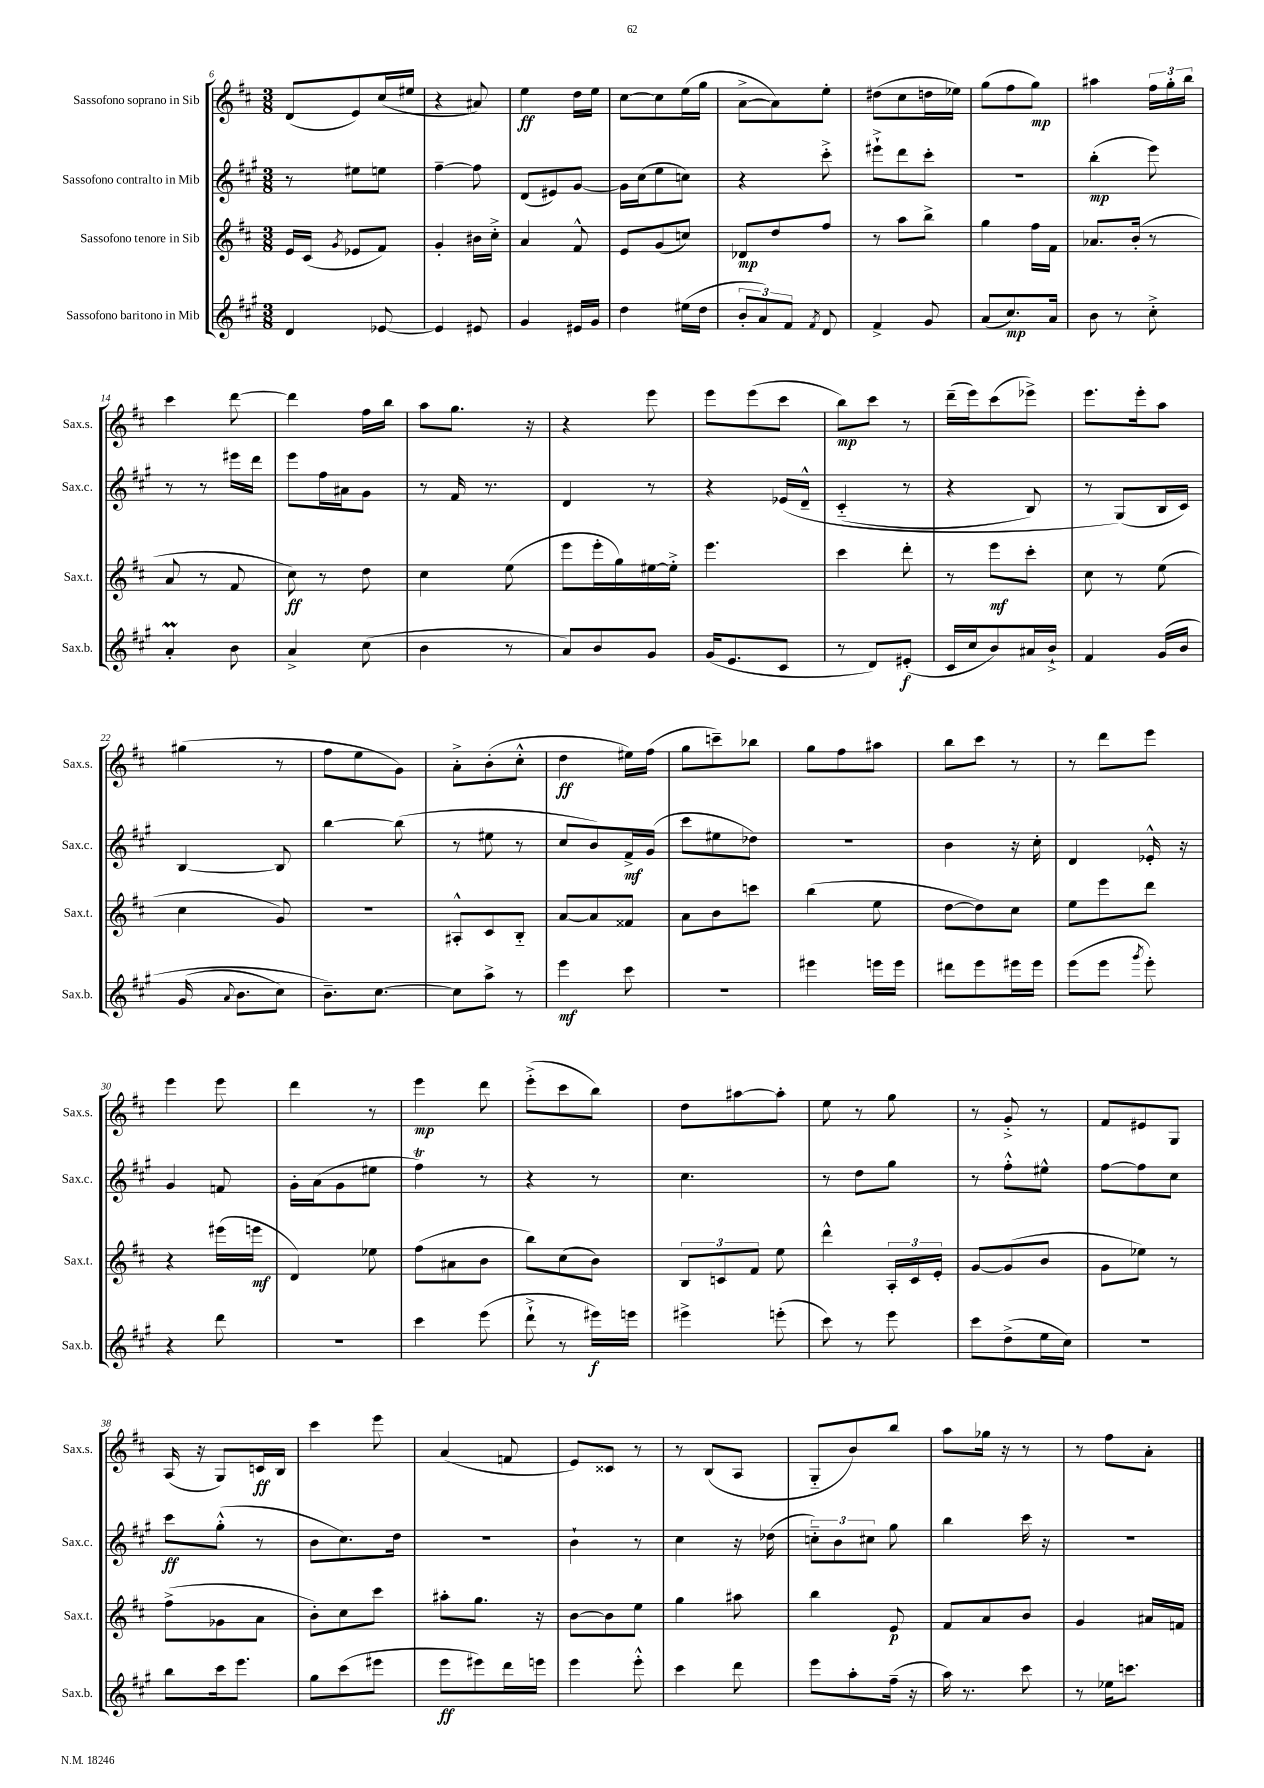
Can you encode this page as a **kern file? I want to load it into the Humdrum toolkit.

**kern	**kern	**kern	**kern
*staff4	*staff3	*staff2	*staff1
*clefG2	*clefG2	*clefG2	*clefG2
*k[f#c#g#]	*k[f#c#]	*k[f#c#g#]	*k[f#c#]
*M3/8	*M3/8	*M3/8	*M3/8
4d	16e	8r	(8d
.	(16c#	.	.
.	8qg	.	.
.	8e-	8ee#	8e)
[8e-	8f#)	8ee	(16cc#
.	.	.	16ee#
=	=	=	=
4e-]	4g'	[4ff#~	4r
8e#	16b#	8ff#]	8a#)
.	16cc#'^	.	.
=	=	=	=
4g#	4a	(8d	4ee
.	.	8e#)	.
16e#	8f#^^	[8g#	16dd
16g#	.	.	16ee
=	=	=	=
4dd	8e	16g#]	[8cc#
.	.	(16cc#	.
.	(8g	8ee	8cc#]
(16ee#	8cc)	8cc)	(16ee
16dd	.	.	16gg
=	=	=	=
12b'	8d-	4r	[8a^
12a)	.	.	.
.	8dd	.	8a])
12f#	.	.	.
8qf#	.	.	.
8d	8ff#	8ccc#'^	8ee'
=	=	=	=
4f#^	8r	8eee#`^	(8dd#
.	8aa	8ddd	8cc#
8g#	8bb^	8ccc#'	16dd
.	.	.	16ee-)
=	=	=	=
(8a	4gg	4.r	(8gg
8.cc#)	.	.	8ff#
.	16ff#	.	8gg)
16a	16f#	.	.
=	=	=	=
8b	8.a-	(4bb'	4aa#
8r	.	.	.
.	(16b'	.	.
8cc#'^	8r	8eee)	24ff#
.	.	.	24gg'
.	.	.	24bb
=	=	=	=
4a'	8a	8r	4ccc#
.	8r	8r	.
8b	8f#	16eee#	[8ddd
.	.	16ddd	.
=	=	=	=
4a^	8cc#)	8eee	4ddd]
.	8r	16ff#	.
.	.	16a#	.
(8cc#	8dd	8g#	16ff#
.	.	.	16bb
=	=	=	=
4b	4cc#	8r	8aa
.	.	16f#	8.gg
.	.	8.r	.
8r	(8ee	.	.
.	.	.	16r
=	=	=	=
8a)	8eee	4d	4r
8b	16eee'	.	.
.	16gg)	.	.
8g#	[16ee#	8r	8eee
.	16ee#'^]	.	.
=	=	=	=
(16g#	4.eee	4r	8eee
8.e	.	.	.
.	.	.	(8eee
8c#	.	&(16e-	8ccc#
.	.	16d~^^	.
=	=	=	=
8r	4ccc#	(4c#'~	8bb)
8d)	.	.	8ccc#
(8e#'	8ddd'	8r	8r
=	=	=	=
16c#	8r	4r	(16ddd~
16cc#	.	.	16eee)
8b)	8eee	.	(8ccc#
16a#	8ccc#'	8B)	8eee-^)
16b`^	.	.	.
=	=	=	=
4f#	8cc#	8r	8.eee
.	8r	(8G#&)	.
.	.	.	16eee'
&(16g#	(8ee	16B	8aa
16b	.	16c#)	.
=	=	=	=
(16g#	4cc#	[4B	(4gg#
8qqa	.	.	.
8.b	.	.	.
8cc#)	8g)	8B]	8r
=	=	=	=
8.b~&)	4.r	[4bb	8ff#
.	.	.	8ee
[8.cc#	.	.	.
.	.	(8bb]	8g)
=	=	=	=
8cc#]	8A#'^^	8r	8a'^
8aa^	8c#	8ee#	(8b'
8r	8B'~	8r	8cc#'^^
=	=	=	=
4eee	[8a	8cc#	4dd
.	8a]	8b)	.
8ccc#	8f##	16f#^	16ee#)
.	.	(16g#	(16ff#
=	=	=	=
4.r	8a	8ccc#	8gg
.	8b	8ee#	8ccc~)
.	8ccc	8dd-)	8bb-
=	=	=	=
4eee#	(4bb	4.r	8gg
.	.	.	8ff#
16eee	8ee	.	8aa#
16eee	.	.	.
=	=	=	=
8ddd#	[8dd	4b	8bb
8eee	8dd])	.	8ccc#
16eee#	8cc#	16r	8r
16eee#	.	16cc#'	.
=	=	=	=
(8eee	8ee	4d	8r
8eee	8eee	.	8ddd
8qggg#	.	.	.
8eee')	8ddd	16e-'^^	8eee
.	.	16r	.
=	=	=	=
4r	4r	4g#	4eee
8ddd	(16eee#	8f	8eee
.	16eee	.	.
=	=	=	=
4.r	4d)	16g#'	4ddd
.	.	(16a	.
.	.	8g#	.
.	8ee-	8ee#	8r
=	=	=	=
4ccc#	(8ff#	4ff#)	4eee
.	8a#	.	.
(8eee	8b	8r	8ddd
=	=	=	=
8ddd`^	8bb)	4r	(8eee'^
8r	(8cc#	.	8ccc#
16eee#)	8b)	8r	8bb)
16eee	.	.	.
=	=	=	=
4eee#^	12B	4.cc#	8dd
.	12c	.	.
.	.	.	[8aa#
.	12f#	.	.
(8eee'	8ee	.	8aa#']
=	=	=	=
8ccc#)	4ddd^^	8r	8ee
8r	.	8dd	8r
8eee	24A'	8gg#	8gg
.	24c#	.	.
.	24e'	.	.
=	=	=	=
8ccc#	[8g	8r	8r
(8dd^	(8g]	8ff#'^^	8g'^
16ee	8b	8ee#^^	8r
16cc#)	.	.	.
=	=	=	=
4.r	8g	[8ff#	8f#
.	8ee-)	8ff#]	8e#
.	8r	8cc#	8G
=	=	=	=
8bb	(8ff#^	8ccc#	(16A
.	.	.	16r
16ccc#	8g-	(8gg#'^^	8G)
8.eee	.	.	.
.	8a	8r	16c
.	.	.	16B
=	=	=	=
8gg#	8b')	8b	4ccc#
(8ccc#	8cc#	8.cc#)	.
8eee#	8ccc#	.	8eee
.	.	16dd	.
=	=	=	=
8eee	8aa#'	4.r	(4a
8eee#)	8.gg	.	.
16ddd	.	.	8f
16eee	16r	.	.
=	=	=	=
4eee	[8b	4b`	8e)
.	8b]	.	8c##
8eee'^^	8ee	8r	8r
=	=	=	=
4ccc#	4gg	4cc#	8r
.	.	.	(8B
8ddd	8aa#	16r	8A
.	.	(16dd-	.
=	=	=	=
8eee	4bb	12cc'~)	8G'~
.	.	12b	.
8aa'	.	.	8b)
.	.	12cc#	.
(16ff#~	8e	8gg#	8bb
16r	.	.	.
=	=	=	=
16aa)	8f#	4bb	8aa
8.r	.	.	.
.	8a	.	16gg-
.	.	.	16r
8ccc#	8b	16ccc#	8r
.	.	16r	.
=	=	=	=
8r	4g	4.r	8r
16ee-	.	.	8ff#
8.ccc	.	.	.
.	16a#	.	8a'
.	16f	.	.
==	==	==	==
*-	*-	*-	*-
